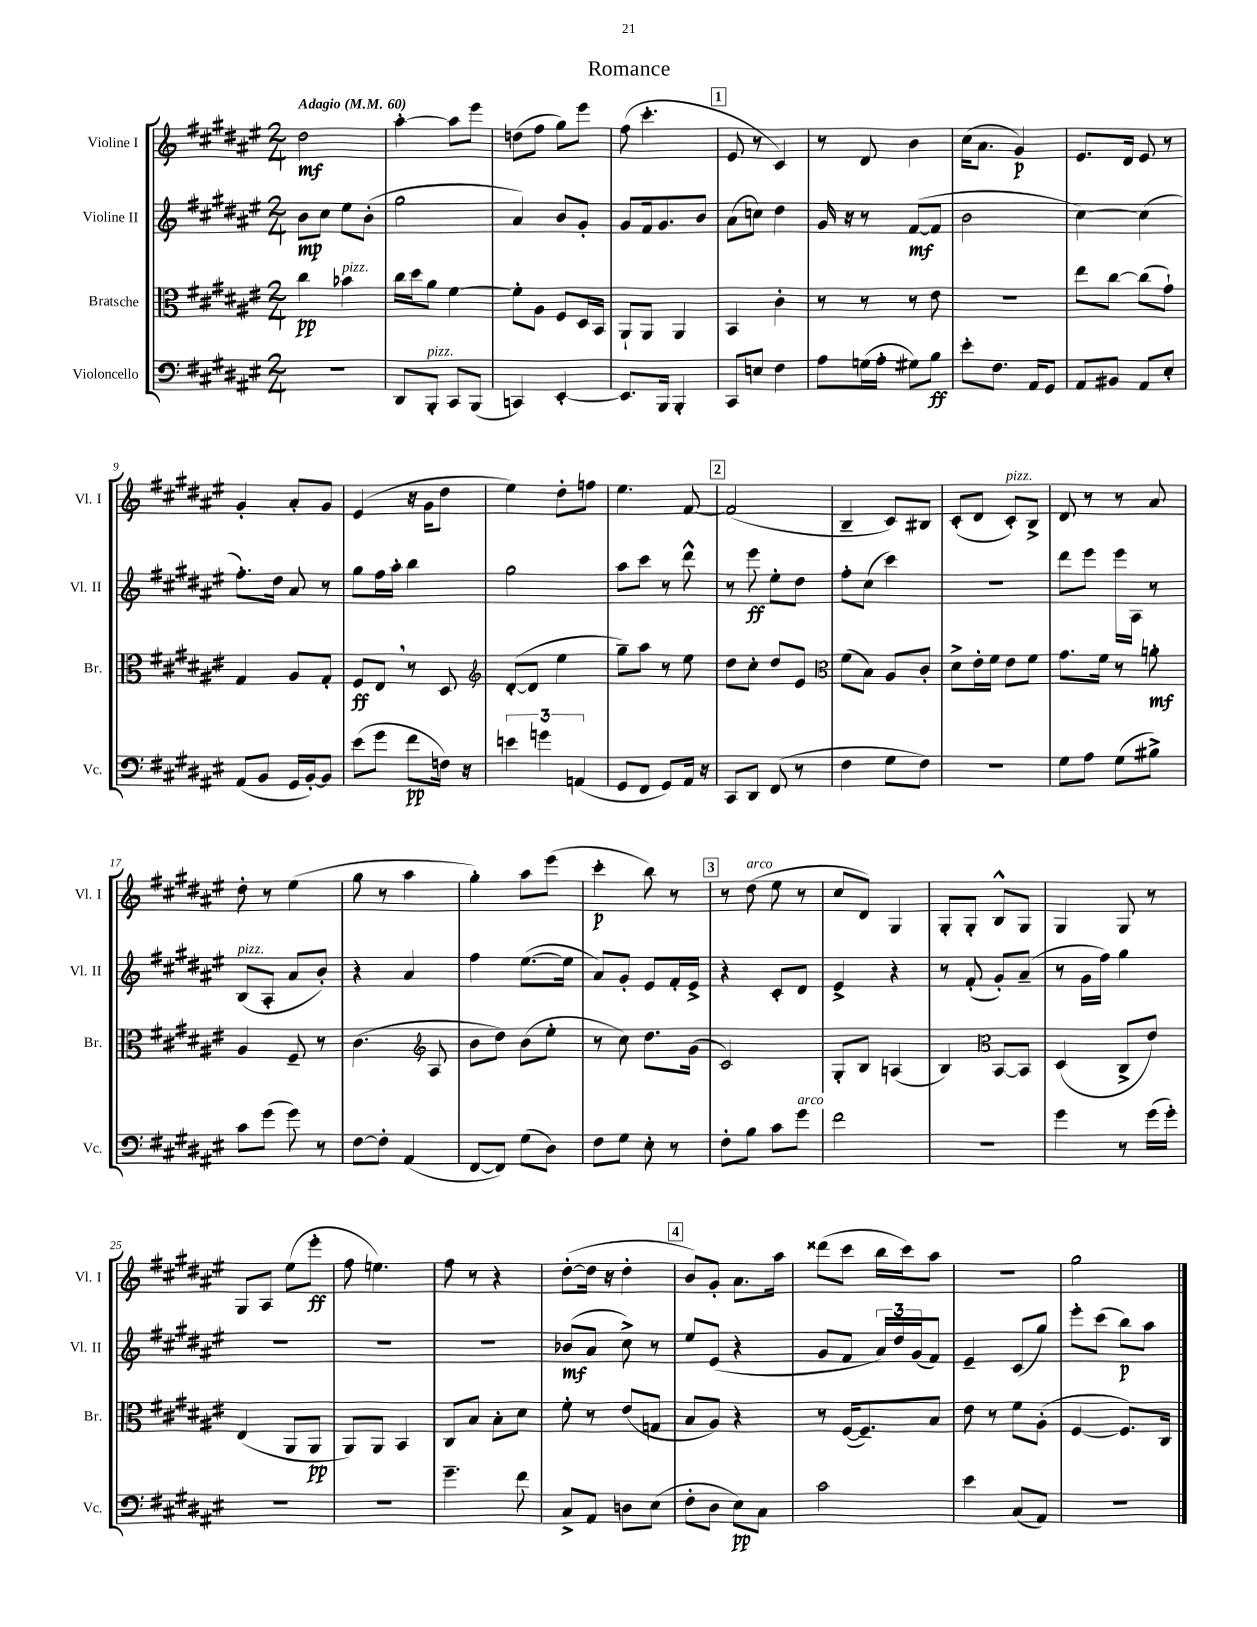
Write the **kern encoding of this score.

**kern	**kern	**kern	**kern
*staff4	*staff3	*staff2	*staff1
*clefF4	*clefC3	*clefG2	*clefG2
*k[f#c#g#d#a#e#]	*k[f#c#g#d#a#e#]	*k[f#c#g#d#a#e#]	*k[f#c#g#d#a#e#]
*M2/4	*M2/4	*M2/4	*M2/4
*MM60	*MM60	*MM60	*MM60
2r	4cc#	8b	2dd#
.	.	8cc#	.
.	4b-	8ee#	.
.	.	(8b'	.
=	=	=	=
8DD#	16cc#	2gg#	[4aa#'
.	16dd#	.	.
8BBB'	8a#	.	.
8CC#	[4f#	.	8aa#]
(8BBB	.	.	8eee#
=	=	=	=
4CC)	8f#']	4a#)	(8dd
.	8A#	.	8ff#
[4EE#'	8F#	8b	8gg#)
.	16D#	8g#'	8eee#
.	16BB	.	.
=	=	=	=
8.EE#]	8AA#`	8g#	(8ff#
.	8AA#	16f#	4.ccc#'
16BBB	.	8.g#	.
4BBB'	4AA#	.	.
.	.	8b	.
=	=	=	=
8CC#	4BB	(8a#	8e#
8E	.	8cc)	8r
4F#	4c#'	4dd#	4c#)
=	=	=	=
8A#	8r	16g#	8r
.	.	16r	.
(16G	8r	8r	8d#
16A#'	.	.	.
8G#)	8r	([8f#	4b
8B	8e#	8f#]	.
=	=	=	=
8e#'	2r	2b	(16cc#
.	.	.	8.a#
8.F#	.	.	.
.	.	.	4g#)
16AA#	.	.	.
8GG#	.	.	.
=	=	=	=
8AA#	8ee#	[4cc#)	8.e#
8BB#	[8cc#	.	.
.	.	.	16d#
8AA#	(8cc#]	(4cc#]	8e#
8E#'	8g#`)	.	8r
=	=	=	=
(8AA#	4G#	8.ff#')	4g#'
8BB	.	.	.
.	.	16dd#	.
16GG#	8A#	8a#	8a#'
[16BB')	.	.	.
8BB]	8G#'	8r	8g#
=	=	=	=
(8e#	8F#	8gg#	(4e#
8g#	8E#	16ff#	.
.	.	16aa#'	.
8f#	8r	4bb	16r
.	.	.	16g#
16F)	8D#	.	8dd#
16r	.	.	.
=	=	=	=
*	*clefG2	*	*
6e	([8d#'	2gg#	4ee#)
.	8d#]	.	.
6g	.	.	.
.	4ee#	.	8dd#'
(6AA	.	.	.
.	.	.	8ff
=	=	=	=
8GG#	8gg#~)	8aa#	4.ee#
8FF#	8aa#	8ccc#	.
8GG#)	8r	8r	.
16AA#	8ee#	8ddd#^^	[8f#
16r	.	.	.
=	=	=	=
8CC#	8dd#	8r	(2f#]
8DD#	8cc#'	8eee#	.
(8FF#	8dd#	8ee#'	.
8r	8e#	8dd#	.
=	=	=	=
*	*clefC3	*	*
4F#	(8f#	8ff#'	4B~
.	8B)	(8cc#	.
8G#	8A#	4ccc#)	8c#)
8F#)	8c#'	.	8B#
=	=	=	=
2r	8d#^	2r	(8c#'
.	16e#'	.	8d#
.	16f#	.	.
.	8e#	.	8c#')
.	8f#	.	8B^
=	=	=	=
8G#	8.g#	8ddd#	8d#
8A#	.	8eee#	8r
.	16f#	.	.
(8G#	8r	16eee#	8r
.	.	16A#	.
8B#^)	8a'	8r	8a#
=	=	=	=
8c#	4A#	(8B	8dd#'
(8g#	.	8A#'	8r
8g#)	8F#~	8a#	(4ee#
8r	8r	8b')	.
=	=	=	=
[8F#	(4.c#	4r	8gg#
8F#']	.	.	8r
(4AA#	.	4a#	4aa#
*	*clefG2	*	*
.	8A#	.	.
=	=	=	=
[8FF#	8b	4ff#	4gg#')
8FF#])	8dd#)	.	.
(8G#	(8b	([8.ee#	8aa#
8D#)	8ee#'	.	(8eee#
.	.	16ee#]	.
=	=	=	=
8F#	8r	8a#)	4ccc#'
8G#	8cc#)	8g#'	.
8E#'	8.dd#	8e#	8bb)
8r	.	16f#'	8r
.	(16g#	16e#^	.
=	=	=	=
8F#'	2c#)	4r	8r
8B	.	.	(8dd#
8c#	.	8c#'	8ee#
8g#	.	8d#	8r
=	=	=	=
2f#	8G#'	4e#^	8cc#
.	8B	.	8d#)
.	(4A	4r	4G#
=	=	=	=
2r	4B)	8r	8G#'
.	.	(8f#'	8G#'
*	*clefC3	*	*
.	[8BB	8g#')	8B^^
.	8BB]	(8a#~	8G#
=	=	=	=
4g#	(4D#	8r	4G#
.	.	16g#	.
.	.	16ff#)	.
8r	8C#^	4gg#	8G#
(16g#	8e#)	.	8r
16g#')	.	.	.
=	=	=	=
2r	(4E#	2r	8G#
.	.	.	8A#
.	8AA#	.	(8ee#
.	8AA#	.	8eee#'
=	=	=	=
2r	8AA#)	2r	8ff#
.	8AA#	.	4.ee)
.	4BB	.	.
=	=	=	=
4.g#~	8C#	2r	8ff#
.	8B	.	8r
.	8B'	.	4r
8f#	8d#	.	.
=	=	=	=
8C#^	8f#'	(8b-	([8dd#'
8AA#	8r	8a#	16dd#]
.	.	.	16r
8D	(8e#	8cc#^)	4dd#'
(8E#	8G	8r	.
=	=	=	=
8F#'	8B	8ee#	8b)
8D#	8A#)	(8e#	8g#'
8E#)	4r	4r	8.a#
8C#	.	.	.
.	.	.	16aa#
=	=	=	=
2c#	8r	8g#	(8ddd##
.	([16F#	8f#	8ccc#
.	8.F#~])	.	.
.	.	24a#)	16bb
.	.	24dd#	.
.	.	.	16ccc#)
.	.	(24g#	.
.	8B	8f#)	8aa#
=	=	=	=
4e#	8e#	4e#~	2r
.	8r	.	.
(8C#	8f#	(8c#	.
8AA#)	(8A#'	8gg#)	.
=	=	=	=
2r	[4F#	8eee#'	2gg#
.	.	(8ccc#	.
.	8.F#])	8bb)	.
.	.	8aa#	.
.	16C#	.	.
==	==	==	==
*-	*-	*-	*-
